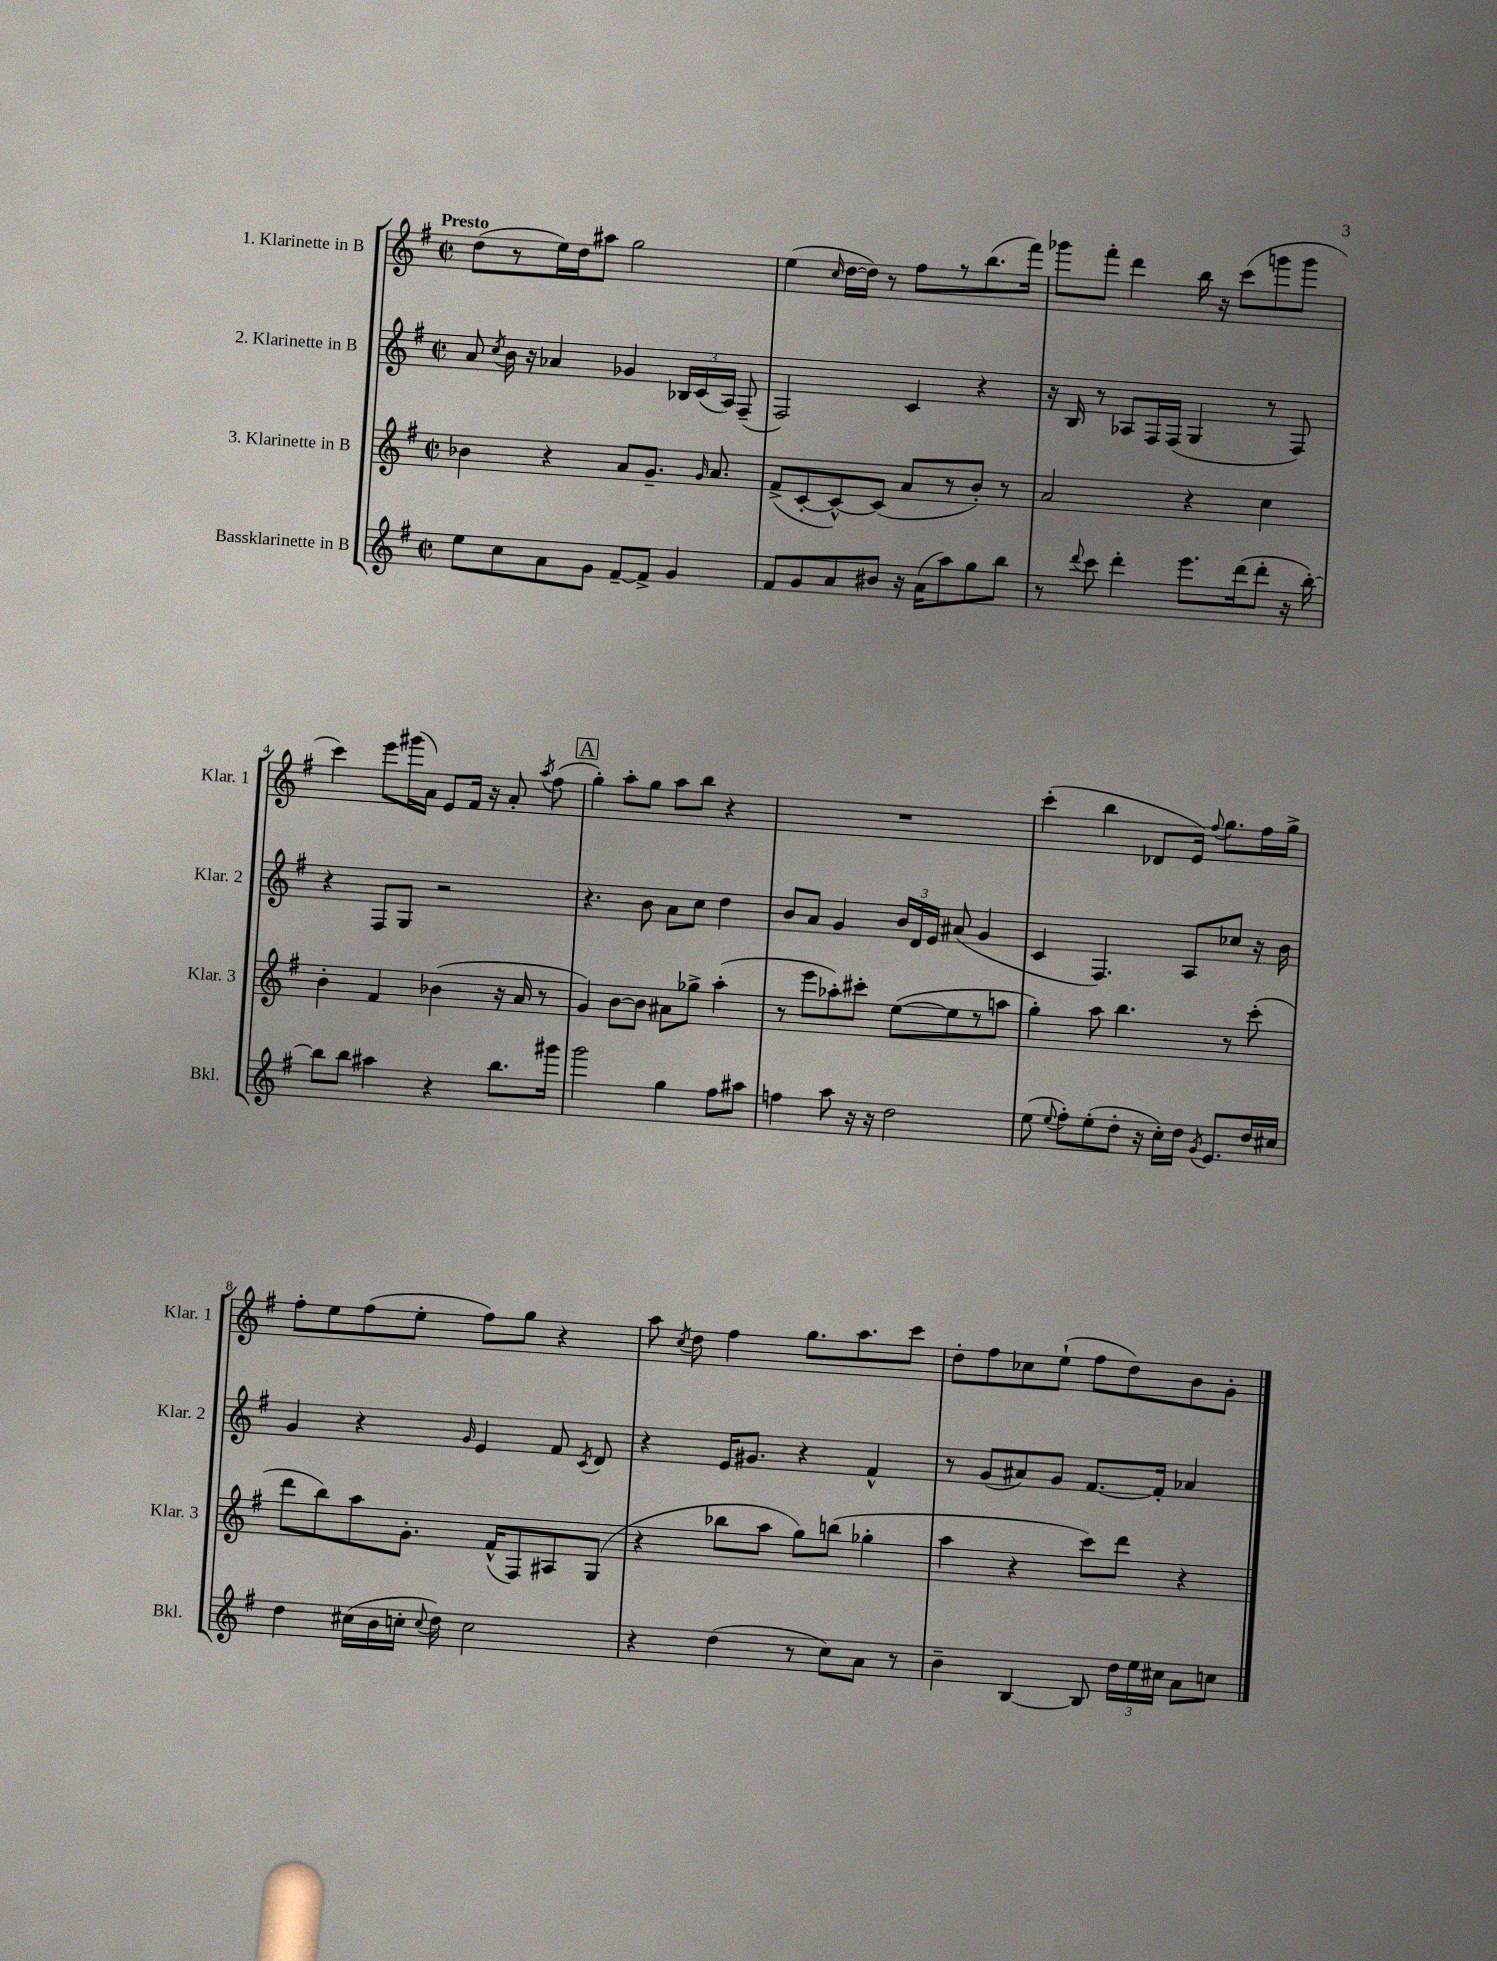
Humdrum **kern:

**kern	**kern	**kern	**kern
*part4	*part3	*part2	*part1
*staff4	*staff3	*staff2	*staff1
*I"Bassklarinette in B	*I"3. Klarinette in B	*I"2. Klarinette in B	*I"1. Klarinette in B
*I'Bkl.	*I'Klar. 3	*I'Klar. 2	*I'Klar. 1
*clefG2	*clefG2	*clefG2	*clefG2
*k[f#]	*k[f#]	*k[f#]	*k[f#]
*M2/2	*M2/2	*M2/2	*M2/2
*met(c|)	*met(c|)	*met(c|)	*met(c|)
=1	=1	=1	=1
!	!	!	!LO:TX:a:B:t=Presto
8ee\L	4b-X\	8a/	(8dd\L
.	.	8qcc/	.
8cc\	.	16b\	8r
.	.	16r	.
8a\	4r	4a-X/	16ee\L)
.	.	.	16dd\J
8g\J	.	.	8aa#X\J
[8f#~/L	8a/L	4g-X/	2gg\
8f#^/J]	8.g~/J	.	.
4g/	.	24B-X/LL	.
.	.	(24c/	.
.	16qqg/	.	.
.	8.a/	.	.
.	.	24A/JJ)	.
.	.	(8F#~/	.
=2	=2	=2	=2
8f#/L	(8f#^/L	2F#/)	(4ee\
8g/	[8c'/	.	.
.	.	.	16qqcc/
8a/	8c^^/_)	.	[16dd\LL
.	.	.	16dd\JJ])
8b#X/J	(8c/J]	.	8r
16r	8a/L	4c/	8ff#\L
(16a\KL	.	.	.
8aa\)	8r	.	8r
8gg\	8b'/J)	4r	(8.bb\
8bb\J	8r	.	.
.	.	.	16fff#\Jk)
=3	=3	=3	=3
8r	2a/	16r	8ggg-X\L
.	.	16B/	.
8qqddd/	.	.	.
8ccc\	.	8r	8fff#'\J
4ddd'\	.	8A-X/L	4ddd\
.	.	16F#/L	.
.	.	(16F#/JJ	.
8.eee\L	4r	4G/	16bb\
.	.	.	16r
.	.	.	(8ccc\L
(16ddd\k	.	.	.
8ddd'\J	4cc\	8r	8gggn\
16r	.	8F#/)	8ggg\J
[16bb'\)	.	.	.
!!LO:LB:g=z
=4	=4	=4	=4
8bb\L]	4b'\	4r	4ccc\)
8bb\J	.	.	.
4aa#X\	4f#/	8F#/L	8eee\L
.	.	8G/J	(16ggg#X\L
.	.	.	16a\JJ)
4r	(4b-X\	2r	8e/L
.	.	.	16f#/Jk
.	.	.	16r
8.bb\L	16r	.	8a'/
.	16a/	.	.
.	.	.	8qaa/
.	8r	.	(8ff#\
16ggg#X\Jk	.	.	.
!!LO:REH:place=s1:t=A
=5	=5	=5	=5
2ggg\	4g/)	4.r	4gg'\)
.	[8b\L	.	8aa'\L
.	8b\J]	8b\	8gg\J
4gg\	8a#X\L	8a\L	8aa\L
.	8gg-X^\J	8cc\J	8bb\J
8ff#\L	(4aa'\	4dd\	4r
8aa#X\J	.	.	.
=6	=6	=6	=6
4ffn\	8r	8b/L	1r
.	8eee\L	8a/J	.
8aa\	8aa-X'\)	4g/	.
16r	8ccc#X'\J	.	.
16r	.	.	.
2dd\	([8ee\L	24b/LL	.
.	.	24d/	.
.	.	24e/JJ	.
.	8ee\]	(8a#X/	.
.	8r	4g/	.
.	8aan\J	.	.
=7	=7	=7	=7
(8ee\	4gg'\)	4c/	(4ccc'\
8qqee/	.	.	.
8ff#'\L)	.	.	.
(8ee'\	8aa\	4.F#/)	4bb\
8dd'\J	4.bb\	.	.
16r	.	.	8d-X/L
16cc'\LL)	.	.	.
16dd\JJ	.	8A/L	16e/Jk)
8qg/	.	.	8qqff#/
8.e/L	.	.	8.gg\L
.	8r	8cc-X/J	.
16dd/L	(8ccc'\	16r	16ff#\L
16cc#X/JJ	.	16b\	16gg^\JJ
!!LO:LB:g=z
=8	=8	=8	=8
4dd\	8ddd\L	4g/	8ff#'\L
.	8bb\)	.	8ee\
(16cc#X\LL	8aa\	4r	(8ff#\
16b\	.	.	.
16ccn'\JJ	8.g'\J	.	8ee'\J
8qqcc/	.	.	.
16dd\)	.	.	.
.	.	16qqg/	.
2cc\	.	4e/	8ff#\L)
.	(16f#^^/KL	.	.
.	8F#/)	.	8gg\J
.	8A#X/	8f#/	4r
.	.	8qc/	.
.	(8G/J	8d/	.
=9	=9	=9	=9
4r	4r	4r	8aa\
.	.	.	8qcc/
.	.	.	8dd\
(4dd\	8bb-X\L	16e/KL	4ff#\
.	.	8.g#X/J	.
.	8aa\J	.	.
8r	8gg\L)	4r	8.gg\L
8cc\L)	(8bbn\J	.	.
.	.	.	8.aa\
8a\J	4gg-X'\	4f#^^/	.
8r	.	.	8ccc\J
=10	=10	=10	=10
4b~\	4aa\	8r	8dd'\L
.	.	(8g/L	8ff#\
[4B/	4r	8a#X/)	8cc-X\
.	.	8g/J	(8ee`\J
8B/]	8ccc\L)	[8.f#/L	8ff#\L
24dd\LL	8ddd\J	.	8dd\)
24ee\	.	.	.
.	.	16f#'/Jk]	.
24cc#X\JJ	.	.	.
8a\L	4r	4a-X/	8b\
8ccn\J	.	.	8g'\J
==	==	==	==
*-	*-	*-	*-
